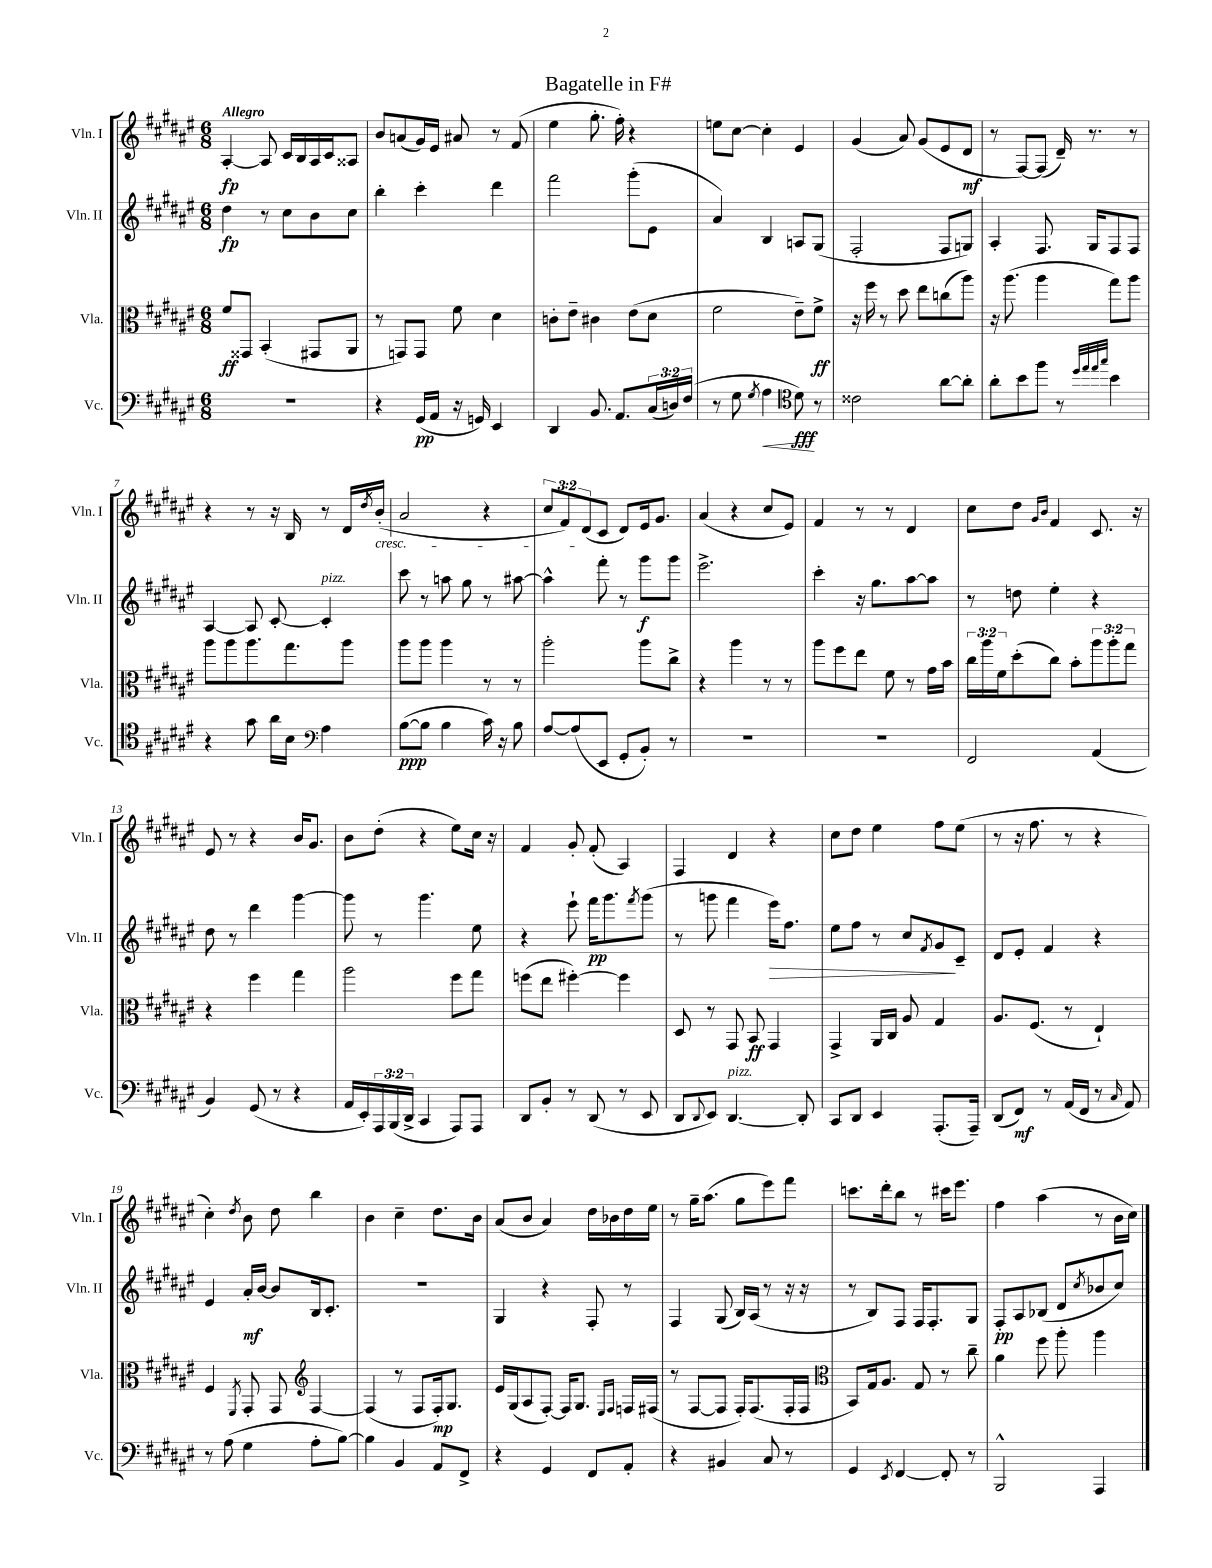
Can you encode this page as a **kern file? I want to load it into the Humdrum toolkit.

**kern	**dynam	**kern	**dynam	**kern	**dynam	**kern	**dynam
*part4	*part4	*part3	*part3	*part2	*part2	*part1	*part1
*staff4	*staff4	*staff3	*staff3	*staff2	*staff2	*staff1	*staff1
*I"Vc.	*	*I"Vla.	*	*I"Vln. II	*	*I"Vln. I	*
*I'Vc.	*	*I'Vla.	*	*I'Vln. II	*	*I'Vln. I	*
*clefF4	*	*clefC3	*	*clefG2	*	*clefG2	*
*k[f#c#g#d#a#e#]	*	*k[f#c#g#d#a#e#]	*	*k[f#c#g#d#a#e#]	*	*k[f#c#g#d#a#e#]	*
*M6/8	*	*M6/8	*	*M6/8	*	*M6/8	*
=1	=1	=1	=1	=1	=1	=1	=1
!	!	!	!	!	!	!LO:TX:a:B:t=Allegro	!
2.r	.	8f#/L	ff	4dd#\	fp	[4A#'/	fp
.	.	8GG##X/J	.	.	.	.	.
.	.	(4BB'/	.	8r	.	8A#/]	.
.	.	.	.	8cc#\L	.	16c#/LL	.
.	.	.	.	.	.	16B/	.
.	.	8GG#X/L	.	8b\	.	16A#/	.
.	.	.	.	.	.	16c#/J	.
.	.	8AA#/J	.	8cc#\J	.	8A##X/J	.
=2	=2	=2	=2	=2	=2	=2	=2
4r	.	8r	.	4bb'\	.	8b/L	.
.	.	8GGn/L)	.	.	.	(8an/	.
(16GG#/LL	pp	8GG/J	.	4ccc#'\	.	16g#/L)	.
16AA#/JJ	.	.	.	.	.	16e#/JJ	.
16r	.	8f#\	.	.	.	8a#X/	.
16GGn/)	.	.	.	.	.	.	.
4EE#/	.	4d#\	.	4ddd#\	.	8r	.
.	.	.	.	.	.	(8f#/	.
=3	=3	=3	=3	=3	=3	=3	=3
4DD#/	.	8cn'\L	.	2fff#\	.	4ee#\	.
.	.	8e#~\J	.	.	.	.	.
8.BB/	.	4c#X\	.	.	.	8.gg#'\	.
8.AA#/L	.	.	.	.	.	16ff#'\)	.
.	.	(8e#\L	.	(8ggg#'\L	.	4r	.
(24C#/L	.	8d#\J	.	8e#\J	.	.	.
24Dn/)	.	.	.	.	.	.	.
(24F#/JJ	.	.	.	.	.	.	.
=4	=4	=4	=4	=4	=4	=4	=4
8r	.	2f#\	.	4a#/)	.	8een\L	.
8G#\	.	.	.	.	.	[8cc#\J	.
8qG#/	.	.	.	.	.	.	.
!	!LO:HP:b	!	!	!	!	!	!
4A#\	<	.	.	4B/	.	4cc#'\]	.
*clefC4	*	*	*	*	*	*	*
8d#\)	fff	8e#~\L)	.	8An/L	.	4e#/	.
8r	[	8f#^\J	ff	(8G#/J	.	.	.
=5	=5	=5	=5	=5	=5	=5	=5
2c##X\	.	16r	.	2F#'/	.	(4g#/	.
.	.	16ff#\	.	.	.	.	.
.	.	8r	.	.	.	.	.
.	.	8dd#\	.	.	.	8a#/)	.
.	.	8ee#\L	.	.	.	(8g#/L	.
[8a#\L	.	(8ccn\	.	8F#/L	.	8e#/	.
8a#'\J]	.	8aa#\J)	.	8Gn/J)	.	8d#/J	mf
=6	=6	=6	=6	=6	=6	=6	=6
8a#'\L	.	16r	.	4A#'/	.	8r	.
.	.	(8.aa#\	.	.	.	.	.
8b\	.	.	.	.	.	[8F#/L)	.
8ff#\J	.	4aa#\	.	8.F#/	.	(8F#/J]	.
8r	.	.	.	.	.	16d#~/)	.
.	.	.	.	16G#/KL	.	8.r	.
32qqdd#/LLL	.	.	.	.	.	.	.
32qqee#/	.	.	.	.	.	.	.
32qqee#/	.	.	.	.	.	.	.
32qqgg#/JJJ	.	.	.	.	.	.	.
4b\	.	8gg#\L)	.	8F#/	.	.	.
.	.	8aa#\J	.	8F#/J	.	8r	.
!!LO:LB:g=z
=7	=7	=7	=7	=7	=7	=7	=7
4r	.	8aa#\L	.	[4A#/	.	4r	.
.	.	8aa#\	.	.	.	.	.
8g#\	.	8.aa#\	.	8A#/]	.	8r	.
16a#\LL	.	.	.	[8c#'/	.	16r	.
16B\JJ	.	8.gg#\	.	.	.	16B/	.
*clefF4	*	*	*	*	*	*	*
!	!	!	!	!LO:TX:a:i:t=pizz.	!	!	!
4A#\	.	.	.	4c#'/]	.	8r	.
.	.	8aa#\J	.	.	.	16d#/LL	.
.	.	.	.	.	.	8qdd#/	.
!	!	!	!	!	!	!LO:TX:b:i:t=cresc.	!
.	.	.	.	.	.	(16b'/JJ	.
=8	=8	=8	=8	=8	=8	=8	=8
([8B\L	ppp	8aa#\L	.	8ccc#\	.	2a#/	.
8B\J]	.	8aa#\J	.	8r	.	.	.
4B\	.	4aa#\	.	8aan\	.	.	.
.	.	.	.	8gg#\	.	.	.
16c#\)	.	8r	.	8r	.	4r	.
16r	.	.	.	.	.	.	.
8B\	.	8r	.	[8aa#X\	.	.	.
=9	=9	=9	=9	=9	=9	=9	=9
[8A#/L	.	2aa#'\	.	4aa#^^\]	.	12cc#/L	.
.	.	.	.	.	.	12f#/)	.
(8A#/]	.	.	.	.	.	.	.
.	.	.	.	.	.	(12d#/	.
8EE#/J	.	.	.	8fff#'\	.	8c#/J	.
8GG#'/L	.	.	.	8r	.	8d#/L)	.
8BB'/J)	.	8aa#\L	.	8ggg#\L	f	16e#/k	.
.	.	.	.	.	.	8.g#/J	.
8r	.	8cc#^\J	.	8ggg#\J	.	.	.
=10	=10	=10	=10	=10	=10	=10	=10
2.r	.	4r	.	2.eee#^\	.	(4a#/	.
.	.	4aa#\	.	.	.	4r	.
.	.	8r	.	.	.	8cc#/L	.
.	.	8r	.	.	.	8e#/J)	.
=11	=11	=11	=11	=11	=11	=11	=11
2.r	.	8aa#\L	.	4ccc#'\	.	4f#/	.
.	.	8ff#\	.	.	.	.	.
.	.	8ee#\J	.	16r	.	8r	.
.	.	.	.	8.gg#\L	.	.	.
.	.	8f#\	.	.	.	8r	.
.	.	8r	.	[8aa#\	.	4d#/	.
.	.	16g#\LL	.	8aa#\J]	.	.	.
.	.	16b\JJ	.	.	.	.	.
=12	=12	=12	=12	=12	=12	=12	=12
2FF#/	.	24cc#\LL	.	8r	.	8cc#\L	.
.	.	24aa#\	.	.	.	.	.
.	.	24f#\J	.	.	.	.	.
.	.	(8dd#'\	.	8ddn\	.	8dd#\J	.
.	.	.	.	.	.	16qqg#/LL	.
.	.	.	.	.	.	16qqb/JJ	.
.	.	8cc#\J)	.	4ee#'\	.	4f#/	.
.	.	8b'\L	.	.	.	.	.
(4AA#/	.	12aa#\	.	4r	.	8.c#/	.
.	.	12aa#'\	.	.	.	.	.
.	.	12gg#\J	.	.	.	.	.
.	.	.	.	.	.	16r	.
!!LO:LB:g=z
=13	=13	=13	=13	=13	=13	=13	=13
4BB/)	.	4r	.	8dd#\	.	8e#/	.
.	.	.	.	8r	.	8r	.
(8GG#/	.	4ff#\	.	4ddd#\	.	4r	.
8r	.	.	.	.	.	.	.
4r	.	4gg#\	.	[4ggg#\	.	16b/KL	.
.	.	.	.	.	.	8.g#/J	.
=14	=14	=14	=14	=14	=14	=14	=14
16AA#/LL	.	2aa#\	.	8ggg#\]	.	8b\L	.
16EE#'/)	.	.	.	.	.	.	.
24AAA#/	.	.	.	8r	.	(8dd#'\J	.
(24BBB/	.	.	.	.	.	.	.
24DD#^/JJ	.	.	.	.	.	.	.
4CC#/	.	.	.	4.ggg#\	.	4r	.
8AAA#/L)	.	8ff#\L	.	.	.	8ee#\L)	.
8AAA#/J	.	8gg#\J	.	8ee#\	.	16cc#\Jk	.
.	.	.	.	.	.	16r	.
=15	=15	=15	=15	=15	=15	=15	=15
8DD#/L	.	(8ffn\L	.	4r	.	4f#/	.
8BB'/J	.	8ee#\J	.	.	.	.	.
8r	.	[4ff#X'\)	.	8eee#`\	.	8g#'/	.
(8DD#/	.	.	.	16fff#\KL	pp	(8f#'/	.
.	.	.	.	8.ggg#\	.	.	.
8r	.	4ff#\]	.	.	.	4A#/)	.
.	.	.	.	8qfff#/	.	.	.
8EE#/	.	.	.	(8ggg#\J	.	.	.
=16	=16	=16	=16	=16	=16	=16	=16
8DD#/L	.	8D#/	.	8r	.	4F#/	.
8qqDD#/	.	.	.	.	.	.	.
8EE#/J)	.	8r	.	8gggn\	.	.	.
!LO:TX:a:i:t=pizz.	!	!	!	!	!	!	!
[4.DD#/	.	8GG#/	.	4fff#\	.	4d#/	.
.	.	8BB/	ff	.	.	.	.
!	!	!	!	!	!LO:HP:b	!	!
.	.	4GG#/	.	16eee#\KL)	>	4r	.
.	.	.	.	8.ff#\J	.	.	.
8DD#'/]	.	.	.	.	.	.	.
=17	=17	=17	=17	=17	=17	=17	=17
8CC#/L	.	4GG#^/	.	8ee#\L	.	8cc#\L	.
8DD#/J	.	.	.	8ff#\J	.	8dd#\J	.
4EE#/	.	16AA#/LL	.	8r	.	4ee#\	.
.	.	16C#/JJ	.	.	.	.	.
.	.	8A#/	.	8cc#/L	.	.	.
.	.	.	.	8qf#/	.	.	.
(8.AAA#'/L	.	4G#/	.	8g#/	.	8ff#\L	.
.	.	.	.	8c#~/J	]	(8ee#\J	.
16AAA#~/Jk)	.	.	.	.	.	.	.
=18	=18	=18	=18	=18	=18	=18	=18
(8DD#/L	.	8.A#/L	.	8d#/L	.	8r	.
8FF#/J)	mf	.	.	8e#'/J	.	16r	.
.	.	(8.F#/J	.	.	.	8.ff#\	.
8r	.	.	.	4f#/	.	.	.
(16AA#/LL	.	8r	.	.	.	8r	.
16FF#/JJ	.	.	.	.	.	.	.
8r	.	4E#`/)	.	4r	.	4r	.
16qqC#/	.	.	.	.	.	.	.
8AA#/)	.	.	.	.	.	.	.
!!LO:LB:g=z
=19	=19	=19	=19	=19	=19	=19	=19
8r	.	4F#/	.	4e#/	.	4cc#'\)	.
(8A#\	.	.	.	.	.	.	.
.	.	8qFF#/	.	.	.	8qdd#/	.
4G#\	.	8GG#'/	.	16a#'/LL	mf	8b\	.
.	.	.	.	[16b/JJ	.	.	.
.	.	8GG#/	.	8b/L]	.	8dd#\	.
*	*	*clefG2	*	*	*	*	*
8A#'\L	.	[4F#/	.	16B/k	.	4bb\	.
.	.	.	.	8.c#'/J	.	.	.
[8B\J)	.	.	.	.	.	.	.
=20	=20	=20	=20	=20	=20	=20	=20
4B\]	.	(4F#/]	.	2.r	.	4b\	.
4BB/	.	8r	.	.	.	4cc#~\	.
.	.	8F#/L	.	.	.	.	.
8AA#/L	.	16F#'/k)	mp	.	.	8.dd#\L	.
.	.	8.G#/J	.	.	.	.	.
8FF#^/J	.	.	.	.	.	.	.
.	.	.	.	.	.	16b\Jk	.
=21	=21	=21	=21	=21	=21	=21	=21
4r	.	16e#/LL	.	4G#/	.	(8a#/L	.
.	.	(16G#/J	.	.	.	.	.
.	.	8A#/	.	.	.	8b/J	.
4GG#/	.	[8F#'/J)	.	4r	.	4a#/)	.
.	.	16F#/KL]	.	.	.	.	.
.	.	8.G#/J	.	.	.	.	.
8FF#/L	.	.	.	8F#'/	.	16dd#\LL	.
.	.	.	.	.	.	16b-X\	.
.	.	16qqE#/LL	.	.	.	.	.
.	.	16qqF#/JJ	.	.	.	.	.
8AA#'/J	.	16Fn/LL	.	8r	.	16dd#\	.
.	.	(16F#X/JJ	.	.	.	16ee#\JJ	.
=22	=22	=22	=22	=22	=22	=22	=22
4r	.	8r	.	4F#/	.	8r	.
.	.	[8F#/L	.	.	.	16gg#~\KL	.
.	.	.	.	.	.	(8.aa#\J	.
4BB#X/	.	8F#/J]	.	(8G#/	.	.	.
.	.	16F#'/KL)	.	16B/LL)	.	8gg#\L	.
.	.	(8.F#/	.	(16A#/JJ	.	.	.
8C#/	.	.	.	8r	.	8eee#\)	.
8r	.	16F#'/L	.	16r	.	8fff#\J	.
.	.	16F#/JJ	.	16r	.	.	.
=23	=23	=23	=23	=23	=23	=23	=23
*	*	*clefC3	*	*	*	*	*
4GG#/	.	8BB/L)	.	8r	.	8.cccn\L	.
.	.	16G#/k	.	8B/L)	.	.	.
.	.	8.A#/J	.	.	.	16ddd#'\k	.
8qEE#/	.	.	.	.	.	.	.
[4FF#/	.	.	.	8F#/J	.	8bb\J	.
.	.	8G#/	.	16F#/KL	.	8r	.
.	.	.	.	8.F#'/	.	.	.
8FF#'/]	.	8r	.	.	.	16ccc#X\KL	.
.	.	.	.	.	.	8.eee#\J	.
8r	.	8cc#~\	.	8G#/J	.	.	.
=24	=24	=24	=24	=24	=24	=24	=24
2BBB^^/	.	4a#\	.	8F#'/L	pp	4ff#\	.
.	.	.	.	8A#/	.	.	.
.	.	8ff#\	.	(8B-X/J	.	(4aa#\	.
.	.	8aa#'\	.	8d#/L	.	.	.
.	.	.	.	8qcc#/	.	.	.
4AAA#/	.	4aa#\	.	8b-X/	.	8r	.
.	.	.	.	8cc#/J)	.	16b\LL	.
.	.	.	.	.	.	16cc#\JJ)	.
==	==	==	==	==	==	==	==
*-	*-	*-	*-	*-	*-	*-	*-
